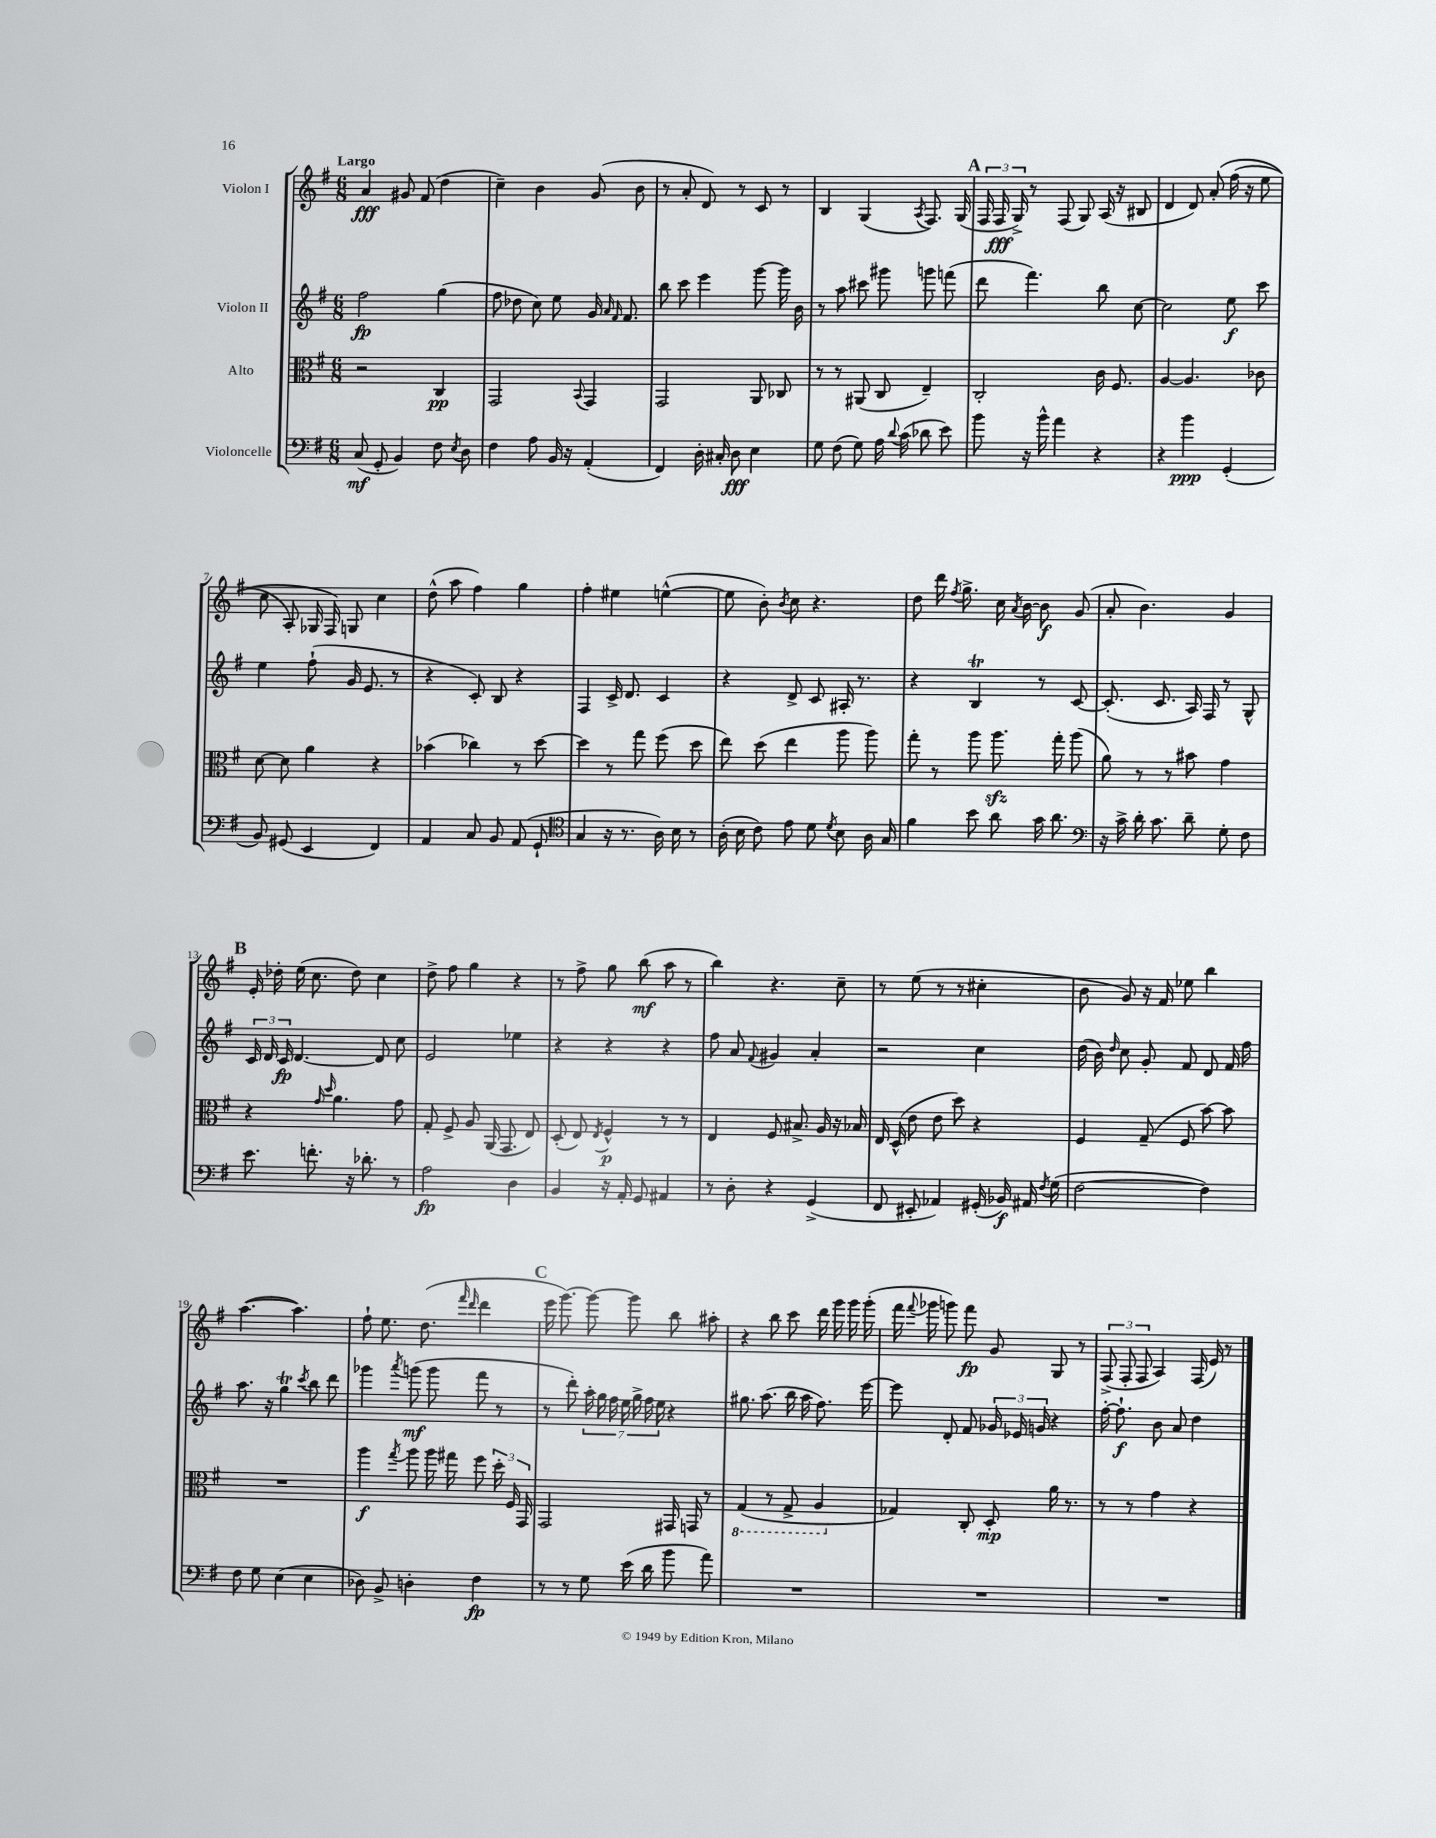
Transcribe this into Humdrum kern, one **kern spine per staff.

**kern	**dynam	**kern	**dynam	**kern	**dynam	**kern	**dynam
*part4	*part4	*part3	*part3	*part2	*part2	*part1	*part1
*staff4	*staff4	*staff3	*staff3	*staff2	*staff2	*staff1	*staff1
*I"Violoncelle	*	*I"Alto	*	*I"Violon II	*	*I"Violon I	*
*clefF4	*	*clefC3	*	*clefG2	*	*clefG2	*
*k[f#]	*	*k[f#]	*	*k[f#]	*	*k[f#]	*
*M6/8	*	*M6/8	*	*M6/8	*	*M6/8	*
=1	=1	=1	=1	=1	=1	=1	=1
!	!	!	!	!	!	!LO:TX:a:B:t=Largo	!
(8C/	mf	2r	.	2ff#\	fp	4a/	fff
8GG'/	.	.	.	.	.	.	.
4BB/)	.	.	.	.	.	8g#X/	.
.	.	.	.	.	.	(8f#/	.
8F#\	.	4C/	pp	(4gg\	.	4dd\	.
8qE/	.	.	.	.	.	.	.
8D\	.	.	.	.	.	.	.
=2	=2	=2	=2	=2	=2	=2	=2
4F#\	.	2GG/	.	8ff#\	.	4cc~\)	.
.	.	.	.	8dd-X\	.	.	.
8A\	.	.	.	8cc\)	.	4b\	.
16BB/	.	.	.	8ee\	.	.	.
16r	.	.	.	.	.	.	.
.	.	8qqBB/	.	.	.	.	.
(4AA'/	.	4GG/	.	16g/	.	(8g/	.
.	.	.	.	16qqa/	.	.	.
.	.	.	.	16qqf#/	.	.	.
.	.	.	.	8.f#/	.	.	.
.	.	.	.	.	.	8b\	.
=3	=3	=3	=3	=3	=3	=3	=3
4FF#/)	.	2GG/	.	8bb\	.	8r	.
.	.	.	.	8ccc\	.	8a'/	.
16D'\	.	.	.	4eee\	.	8d/)	.
16C#X'/	.	.	.	.	.	.	.
8D\	fff	.	.	.	.	8r	.
4E\	.	8AA/	.	[8ggg\	.	8c/	.
.	.	8C-X/	.	16ggg\]	.	8r	.
.	.	.	.	16b\	.	.	.
=4	=4	=4	=4	=4	=4	=4	=4
8G\	.	8r	.	8r	.	4B/	.
(8F#\	.	8r	.	8aa\	.	.	.
8G\)	.	(8AA#X/	.	8ccc#X\	.	(4G/	.
16A\	.	8C/	.	8ggg#X\	.	.	.
8qqd/	.	.	.	.	.	.	.
(16c\	.	.	.	.	.	.	.
.	.	.	.	.	.	8qA/	.
8d-X\	.	4E~/)	.	8gggn\	.	8.F#/)	.
8e\)	.	.	.	(8fffn\	.	.	.
.	.	.	.	.	.	(16G/	.
!!LO:REH:place=s1:t=A
=5	=5	=5	=5	=5	=5	=5	=5
8b\	.	2C'/	.	8ddd\	.	24F#/	.
.	.	.	.	.	.	24F#/	fff
.	.	.	.	.	.	24G^/)	.
16r	.	.	.	4.fff#\)	.	8r	.
16b^^\	.	.	.	.	.	.	.
4a\	.	.	.	.	.	(8F#/	.
.	.	.	.	.	.	8G/)	.
4r	.	16c\	.	8bb\	.	(16A/	.
.	.	8.F#/	.	.	.	16r	.
.	.	.	.	[8cc\	.	8B#X/	.
=6	=6	=6	=6	=6	=6	=6	=6
4r	.	[4A/	.	2cc\]	.	4d/	.
4b\	ppp	4.A/]	.	.	.	8d/)	.
.	.	.	.	.	.	(8a'/	.
(4GG'/	.	.	.	8ee\	f	(16ff#\	.
.	.	.	.	.	.	16r	.
.	.	8c-X\	.	8ccc\	.	8ee\	.
!!LO:LB:g=z
=7	=7	=7	=7	=7	=7	=7	=7
8BB/)	.	[8d\	.	4ee\	.	8cc\	.
(8GG#X/	.	8d\]	.	.	.	8A'/)	.
4EE/	.	4a\	.	(8ff#`\	.	16G-X/	.
.	.	.	.	.	.	16F#/)	.
.	.	.	.	16g/	.	8Gn/	.
.	.	.	.	8.e/	.	.	.
4FF#/)	.	4r	.	.	.	4cc\	.
.	.	.	.	8r	.	.	.
=8	=8	=8	=8	=8	=8	=8	=8
4AA/	.	(4b-X\	.	4r	.	(8dd^^\	.
.	.	.	.	.	.	8aa\	.
8C/	.	4cc-X\)	.	8c'/)	.	4ff#\)	.
8BB/	.	.	.	8B/	.	.	.
(8AA/	.	8r	.	4r	.	4gg\	.
8GG`/	.	[8dd\	.	.	.	.	.
=9	=9	=9	=9	=9	=9	=9	=9
*clefC4	*	*	*	*	*	*	*
4G/	.	4dd\]	.	4F#/	.	4ff#'\	.
16r	.	8r	.	16c^/	.	4ee#X\	.
8.r	.	.	.	8.d/	.	.	.
.	.	8gg\	.	.	.	.	.
16A\)	.	(8ff#\	.	4c/	.	([4een^^\	.
16B\	.	.	.	.	.	.	.
8r	.	8dd\	.	.	.	.	.
=10	=10	=10	=10	=10	=10	=10	=10
(16A'\	.	8ee\)	.	4r	.	8ee\]	.
16B\	.	.	.	.	.	.	.
8c\)	.	(8dd\	.	.	.	8b'\)	.
.	.	.	.	.	.	8qb/	.
8e\	.	4ee\	.	8d^/	.	8cc\	.
8d\	.	.	.	8c/	.	4.r	.
8qd/	.	.	.	.	.	.	.
8B\	.	8aa\	.	16A#X'/	.	.	.
.	.	.	.	8.r	.	.	.
16A\	.	8aa\)	.	.	.	.	.
16G/	.	.	.	.	.	.	.
=11	=11	=11	=11	=11	=11	=11	=11
4f#\	.	8gg'\	.	4r	.	8dd\	.
.	.	8r	.	.	.	16ddd\	.
.	.	.	.	.	.	8qff#/	.
.	.	.	.	.	.	8.gg^\	.
8b\	.	8aa\	.	4Bt/	.	.	.
8a\	.	8.aazz\	.	.	.	16cc\	.
.	.	.	.	.	.	8qa/	.
.	.	.	.	.	.	[16b\	.
16g\	.	.	.	8r	.	8b\]	f
8.a\	.	16gg'\	.	.	.	.	.
.	.	(8aa\	.	[8c/	.	(8g/	.
=12	=12	=12	=12	=12	=12	=12	=12
*clefF4	*	*	*	*	*	*	*
16r	.	8a\)	.	(8.c'/]	.	8a'/	.
16c^\	.	.	.	.	.	.	.
16d'\	.	8r	.	.	.	4.b\)	.
8.c\	.	.	.	8.c/	.	.	.
.	.	8r	.	.	.	.	.
8d~\	.	8b#X\	.	16A/)	.	.	.
.	.	.	.	16F#/	.	.	.
8G'\	.	4g\	.	8r	.	4g/	.
8F#\	.	.	.	8G^^/	.	.	.
!!LO:LB:g=z
!!LO:REH:place=s1:t=B
=13	=13	=13	=13	=13	=13	=13	=13
8.e\	.	4r	.	24c/	.	16e'/	.
.	.	.	.	24d/	.	.	.
.	.	.	.	.	.	16dd-X'\	.
.	.	.	.	24c/	fp	.	.
.	.	.	.	[4.d/	.	(16ee\	.
8.fn'\	.	.	.	.	.	8.cc\	.
.	.	16qqg/	.	.	.	.	.
.	.	16qqdd/	.	.	.	.	.
.	.	4.a\	.	.	.	.	.
16r	.	.	.	.	.	8dd-\)	.
8.d-X'\	.	.	.	.	.	.	.
.	.	.	.	8d/]	.	4cc\	.
8r	.	8g\	.	8cc\	.	.	.
=14	=14	=14	=14	=14	=14	=14	=14
2A\	fp	8G'/	.	2e/	.	8dd^\	.
.	.	8F#^/	.	.	.	8ff#\	.
.	.	8A/	.	.	.	4gg\	.
.	.	(16AA/	.	.	.	.	.
.	.	8.GG/	.	.	.	.	.
4D\	.	.	.	4ee-X\	.	4r	.
.	.	8E/)	.	.	.	.	.
=15	=15	=15	=15	=15	=15	=15	=15
4BB/	.	(8D'/	.	4r	.	8r	.
.	.	8E/)	.	.	.	8ff#^\	.
.	.	8qE/	.	.	.	.	.
16r	.	4F#^^/	p	4r	.	8gg\	.
16AA'/	.	.	.	.	.	.	.
8GG/	.	.	.	.	.	(8bb\	mf
4AA#X/	.	8r	.	4r	.	8aa\	.
.	.	8r	.	.	.	8r	.
=16	=16	=16	=16	=16	=16	=16	=16
8r	.	4E/	.	8ff#\	.	4bb\)	.
8D'\	.	.	.	8a/	.	.	.
.	.	.	.	8qqf#/	.	.	.
4r	.	8F#/	.	4g#X/	.	4.r	.
.	.	8.B#X^/	.	.	.	.	.
(4GG^/	.	.	.	4a'/	.	.	.
.	.	16A/	.	.	.	.	.
.	.	16r	.	.	.	8cc~\	.
.	.	16B-X/	.	.	.	.	.
=17	=17	=17	=17	=17	=17	=17	=17
8FF#/	.	16E/	.	2r	.	8r	.
.	.	(16D^^/	.	.	.	.	.
8EE#X'/	.	8e\	.	.	.	(8ee\	.
4AA-X/)	.	8e\	.	.	.	8r	.
.	.	8dd\)	.	.	.	8r	.
(16GG#X'/	.	4r	.	4cc\	.	4cc#X'\	.
16BB-X/)	f	.	.	.	.	.	.
16AA#X/	.	.	.	.	.	.	.
8qF#/	.	.	.	.	.	.	.
(16G\	.	.	.	.	.	.	.
=18	=18	=18	=18	=18	=18	=18	=18
[2F#\	.	4F#/	.	(16dd\	.	8b\	.
.	.	.	.	16b\)	.	.	.
.	.	.	.	16qqdd/	.	.	.
.	.	.	.	8cc\	.	8g/)	.
.	.	(8G~/	.	8g'/	.	16r	.
.	.	.	.	.	.	16f#/	.
.	.	8F#/	.	8f#/	.	8ee-X\	.
4F#\])	.	[8b\)	.	8d/	.	4bb\	.
.	.	8b\]	.	16f#/	.	.	.
.	.	.	.	16ff#\	.	.	.
!!LO:LB:g=z
=19	=19	=19	=19	=19	=19	=19	=19
8F#\	.	2.r	.	8.aa\	.	([4.aa\	.
8G\	.	.	.	.	.	.	.
.	.	.	.	16r	.	.	.
(4E\	.	.	.	4ggT\	.	.	.
.	.	.	.	.	.	4.aa\])	.
.	.	.	.	8qccc/	.	.	.
4E\	.	.	.	8bb\	.	.	.
.	.	.	.	8ddd\	.	.	.
=20	=20	=20	=20	=20	=20	=20	=20
8D-X\)	.	4aa\	f	4ggg-X\	.	8ff#`\	.
8BB^/	.	.	.	.	.	8.ee\	.
.	.	8qgg/	.	8qaaa/	.	.	.
4Dn'\	.	8aa\	.	(8gggn\	mf	.	.
.	.	.	.	.	.	(8.dd\	.
.	.	16aa\	.	8ggg\	.	.	.
.	.	16gg#X\	.	.	.	.	.
.	.	.	.	.	.	16qqfff#/	.
.	.	.	.	.	.	16qqddd/	.
4F#\	fp	8ff#\	.	8fff#\	.	4ddd\	.
.	.	24dd'\	.	8r	.	.	.
.	.	24F#/	.	.	.	.	.
.	.	24GG/	.	.	.	.	.
!!LO:REH:place=s1:t=C
=21	=21	=21	=21	=21	=21	=21	=21
8r	.	2GG/	.	8r	.	16eee\	.
.	.	.	.	.	.	[8.ggg\)	.
8r	.	.	.	8ddd'\)	.	.	.
8G\	.	.	.	28aa'\	.	8ggg\_	.
.	.	.	.	28gg\	.	.	.
.	.	.	.	28ff#\	.	.	.
.	.	.	.	28ee\	.	.	.
(16e\	.	.	.	.	.	8ggg\]	.
.	.	.	.	28gg^\	.	.	.
.	.	.	.	28ff#\	.	.	.
16d\	.	.	.	.	.	.	.
.	.	.	.	28ee\	.	.	.
8b\	.	16GG#X/	.	4r	.	8bb\	.
.	.	16GGn/	.	.	.	.	.
8a\)	.	8r	.	.	.	8aa#X'\	.
=22	=22	=22	=22	=22	=22	=22	=22
*	*	*8ba	*	*	*	*	*
2.r	.	(4GG/	.	8.gg#X\	.	4r	.
.	.	.	.	(8.aa\	.	.	.
.	.	8r	.	.	.	8bb\	.
.	.	8GG^/	.	16bb\	.	8ccc\	.
.	.	.	.	16aa\	.	.	.
.	.	4AA/	.	8.ff#\)	.	16ddd\	.
.	.	.	.	.	.	16ggg\	.
.	.	.	.	.	.	16ggg\	.
.	.	.	.	[16eee\	.	(16ggg'\	.
=23	=23	=23	=23	=23	=23	=23	=23
*	*	*X8ba	*	*	*	*	*
2.r	.	4G-X/)	.	8eee\]	.	16fff#\	.
.	.	.	.	.	.	8qqfff#/	.
.	.	.	.	.	.	16ggg-X\	.
.	.	.	.	8d'/	.	8gggn\)	.
.	.	8C'/	.	8f#/	.	8fff#\	fp
.	.	8D'/	mp	24g-X/	.	8g/	.
.	.	.	.	24e-X/	.	.	.
.	.	.	.	24gn/	.	.	.
.	.	16a\	.	4r	.	8G/	.
.	.	8.r	.	.	.	.	.
.	.	.	.	.	.	8r	.
=24	=24	=24	=24	=24	=24	=24	=24
2.r	.	8r	.	[16ff#'\	.	(12F#^/	.
.	.	.	.	8.ff#`\]	f	.	.
.	.	.	.	.	.	12F#'/	.
.	.	8r	.	.	.	.	.
.	.	.	.	.	.	12F#/	.
.	.	4g\	.	8b\	.	4A/)	.
.	.	.	.	8a/	.	.	.
.	.	4r	.	4dd\	.	(16F#/	.
.	.	.	.	.	.	16e/)	.
.	.	.	.	.	.	8r	.
==	==	==	==	==	==	==	==
*-	*-	*-	*-	*-	*-	*-	*-
